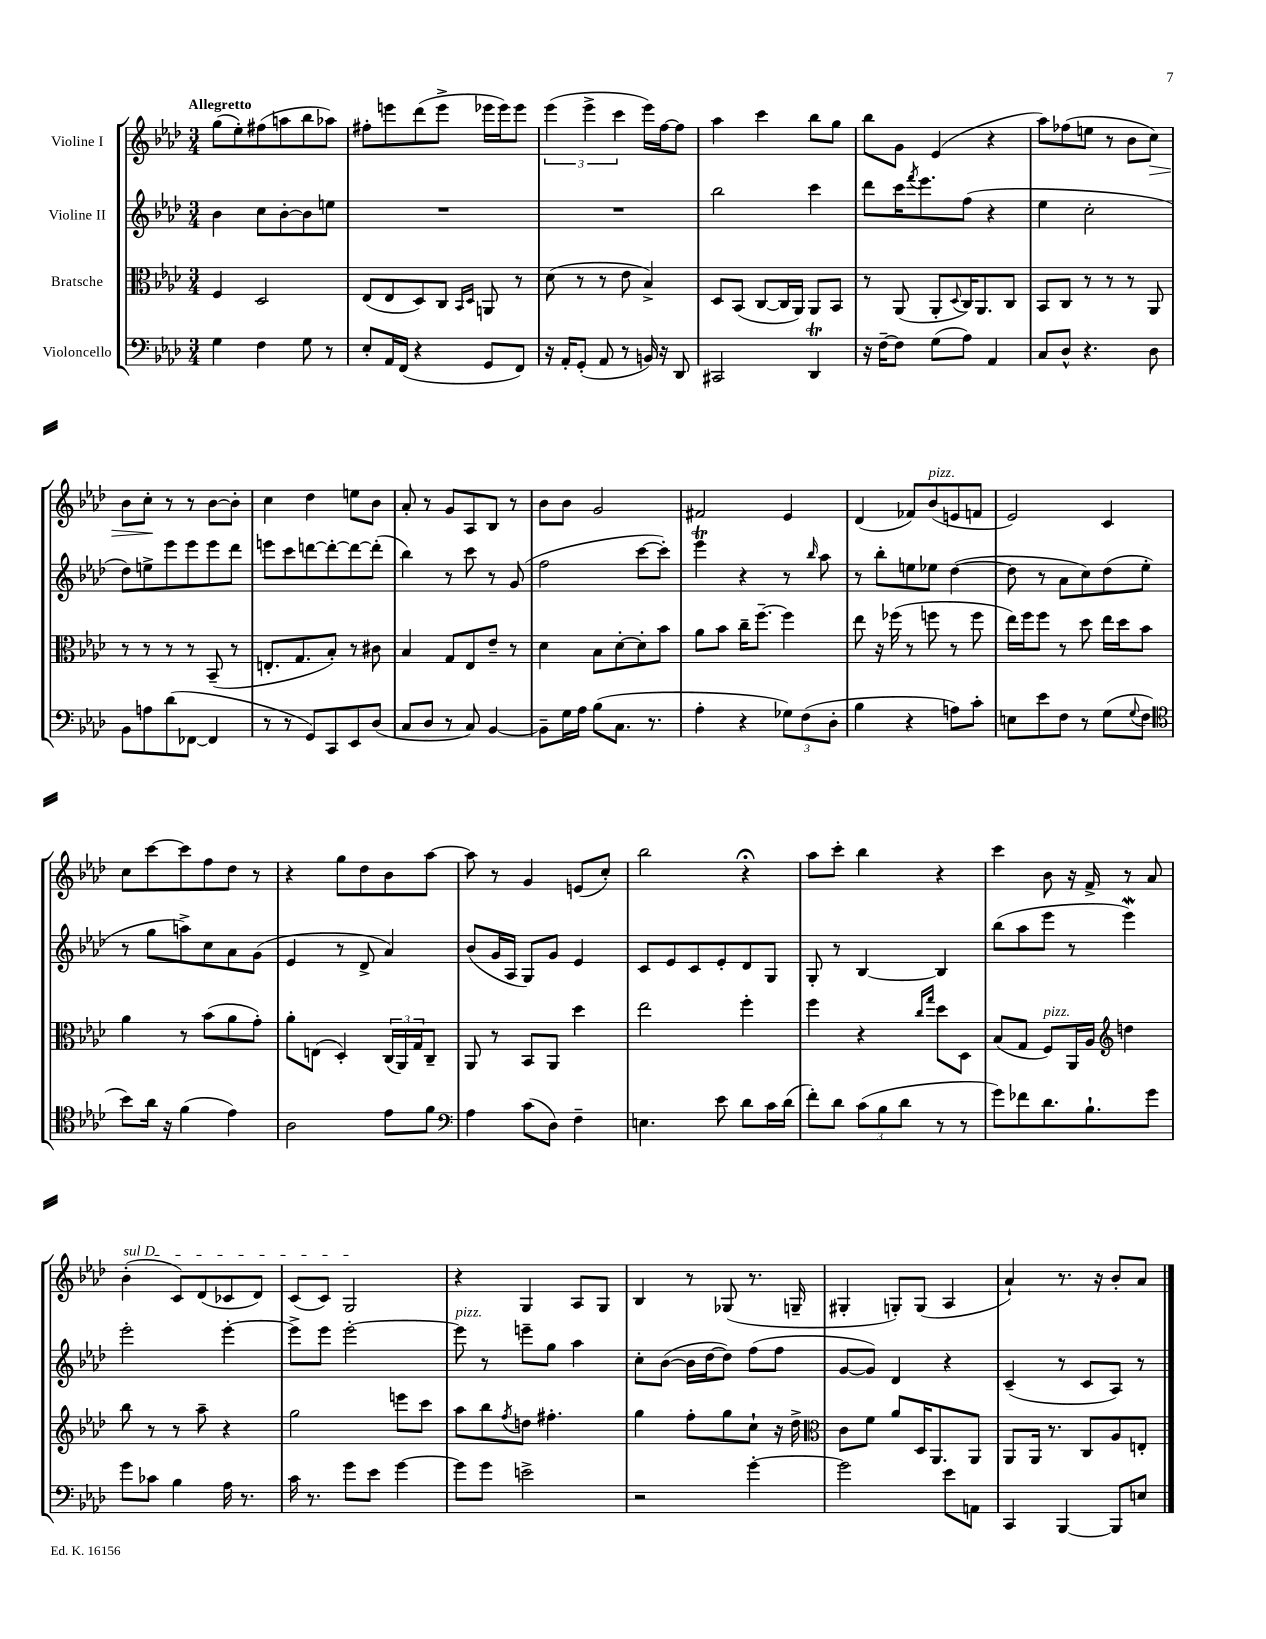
<<
\new StaffGroup <<
\new Staff = "s0" \with { instrumentName = "Violine I" } {
    \clef treble \key aes \major \numericTimeSignature \time 3/4 \tempo "Allegretto"
    g''8( ees''8-.) fis''8( a''8 bes''8 aes''8) |
    fis''8-. e'''8 des'''8( e'''8-> ees'''16 ees'''16) ees'''8 |
    \tuplet 3/2 { ees'''4( ees'''4-> c'''4 } ees'''16) f''16~ f''8 |
    aes''4 c'''4 bes''8 g''8 |
    bes''8 g'8 ees'4( r4 |
    aes''8) fes''8( e''8 r8 bes'8 c''8\>) |
    bes'8 c''8-.\! r8 r8 bes'8~ bes'8-. |
    c''4 des''4 e''8 bes'8 |
    aes'8-. r8 g'8 aes8 bes8 r8 |
    bes'8 bes'8 g'2 |
    fis'2 ees'4 |
    des'4( fes'8) bes'8^\markup { \italic "pizz." }( e'8 f'8 |
    ees'2) c'4 |
    c''8 c'''8~ c'''8 f''8 des''8 r8 |
    r4 g''8 des''8 bes'8 aes''8~ |
    aes''8 r8 g'4 e'8( c''8-.) |
    bes''2 r4\fermata |
    aes''8 c'''8-. bes''4 r4 |
    c'''4 bes'8 r16 f'16-> r8 aes'8 |
    \once \override TextSpanner.bound-details.left.text = \markup { \italic "sul D" } bes'4-.\startTextSpan( c'8) des'8( ces'8 des'8) |
    c'8( c'8) g2\stopTextSpan |
    r4 g4 aes8 g8 |
    bes4 r8 ges8( r8. g16-- |
    gis4-. g8-.) g8( aes4 |
    aes'4-!) r8. r16 bes'8-. aes'8 \bar "|." |
}
\new Staff = "s1" \with { instrumentName = "Violine II" } {
    \clef treble \key aes \major \numericTimeSignature \time 3/4
    bes'4 c''8 bes'8~-. bes'8 e''8 |
    R2. |
    R2. |
    bes''2 c'''4 |
    des'''8 c'''16 \acciaccatura { f'''8 } ees'''8. f''8( r4 |
    ees''4 c''2-. |
    des''8) e''8-> ees'''8 ees'''8 ees'''8 des'''8 |
    e'''8 c'''8 d'''8~ d'''8~-. d'''8~ d'''8-.( |
    bes''4) r8 c'''8 r8 g'8( |
    f''2 c'''8~ c'''8-.) |
    ees'''4\trill r4 r8 \grace { bes''16 } aes''8 |
    r8 bes''8-. e''8 ees''8 des''4~( |
    des''8 r8 aes'8 c''8) des''8( ees''8-. |
    r8 g''8 a''8->) c''8 aes'8 g'8( |
    ees'4 r8 des'8-> aes'4) |
    bes'8( g'16 aes16 g8) g'8 ees'4 |
    c'8 ees'8 c'8 ees'8-. des'8 g8 |
    g8-. r8 bes4~ bes4 |
    bes''8( aes''8 ees'''8 r8 ees'''4\mordent) |
    ees'''2-. ees'''4~-. |
    ees'''8-> ees'''8 ees'''2~-. |
    ees'''8^\markup { \italic "pizz." } r8 e'''8-- g''8 aes''4 |
    c''8-. bes'8~( bes'16 des''16~ des''8) f''8( f''8 |
    g'8~ g'8) des'4 r4 |
    c'4--( r8 c'8 aes8) r8 \bar "|." |
}
\new Staff = "s2" \with { instrumentName = "Bratsche" } {
    \clef alto \key aes \major \numericTimeSignature \time 3/4
    f4 des2 |
    ees8( ees8 des8) c8 \grace { bes,16 des16 } a,8 r8 |
    des'8( r8 r8 ees'8 bes4->) |
    des8 bes,8( c8~ c16 aes,16) aes,8 bes,8 |
    r8 aes,8( aes,8-. \appoggiatura { des8 } c16) aes,8. c8 |
    bes,8 c8 r8 r8 r8 aes,8 |
    r8 r8 r8 r8 bes,8--( r8 |
    e8.-. g8. bes8-.) r8 cis'8 |
    bes4 g8 ees8 ees'8-- r8 |
    des'4 bes8 des'8~-. des'8-. bes'8 |
    aes'8 bes'8 c''16-- f''8.~-- f''4 |
    ees''8 r16 fes''16( r8 f''8 r8 f''8 |
    ees''16) f''16 f''8 r8 des''8 ees''16 des''16 bes'8 |
    aes'4 r8 bes'8( aes'8 g'8-.) |
    aes'8-. e8( des4-.) \tuplet 3/2 { c16( aes,16) g16 } c8-- |
    aes,8 r8 bes,8 aes,8 des''4 |
    ees''2 f''4-. |
    f''4 r4 \grace { c''16 g''16 } des''8 des8 |
    bes8( g8 f8^\markup { \italic "pizz." }) aes,16 aes16 \clef treble d''4 |
    bes''8 r8 r8 aes''8-- r4 |
    g''2 e'''8 c'''8 |
    aes''8 bes''8 \acciaccatura { f''8 } d''8 fis''4.-. |
    g''4 f''8-. g''8 c''8-! r16 des''16-> |
    \clef alto c'8 f'8 aes'8 des16 aes,8. aes,8 |
    aes,8 aes,16 r8. c8 aes8 e8-. \bar "|." |
}
\new Staff = "s3" \with { instrumentName = "Violoncello" } {
    \clef bass \key aes \major \numericTimeSignature \time 3/4
    g4 f4 g8 r8 |
    ees8-. aes,16 f,16( r4 g,8 f,8) |
    r16 aes,16-. g,8-.( aes,8 r8 b,16) r16 des,8 |
    cis,2 des,4\trill |
    r16 f16~-- f8 g8( aes8) aes,4 |
    c8 des8-^ r4. des8 |
    bes,8 a8 des'8( fes,8~ fes,4 |
    r8 r8 g,8) c,8 ees,8 des8( |
    c8 des8 r8 c8) bes,4~ |
    bes,8-- g16 aes16 bes8( c8. r8. |
    aes4-. r4 \tuplet 3/2 { ges8) f8( des8-. } |
    bes4 r4 a8) c'8-. |
    e8 ees'8 f8 r8 g8( \appoggiatura { g8 } f8 |
    \clef tenor bes'8) aes'16 r16 f'4( ees'4) |
    aes2 ees'8 f'8 |
    \clef bass aes4 c'8( des8) f4-- |
    e4. ees'8 des'8 c'16 des'16( |
    f'8-.) des'8 \tuplet 3/2 { c'8( bes8 des'8 } r8 r8 |
    g'8) fes'8 des'8. bes8.-! g'8 |
    g'8 ces'8 bes4 aes16 r8. |
    c'16 r8. g'8 ees'8 g'4~ |
    g'8 g'8 e'2-> |
    r2 g'4~-. |
    g'2 ees'8 a,8 |
    c,4 bes,,4~ bes,,8 e8 \bar "|." |
}
>>
>>
\layout { \context { \Score \remove "Bar_number_engraver" } }
